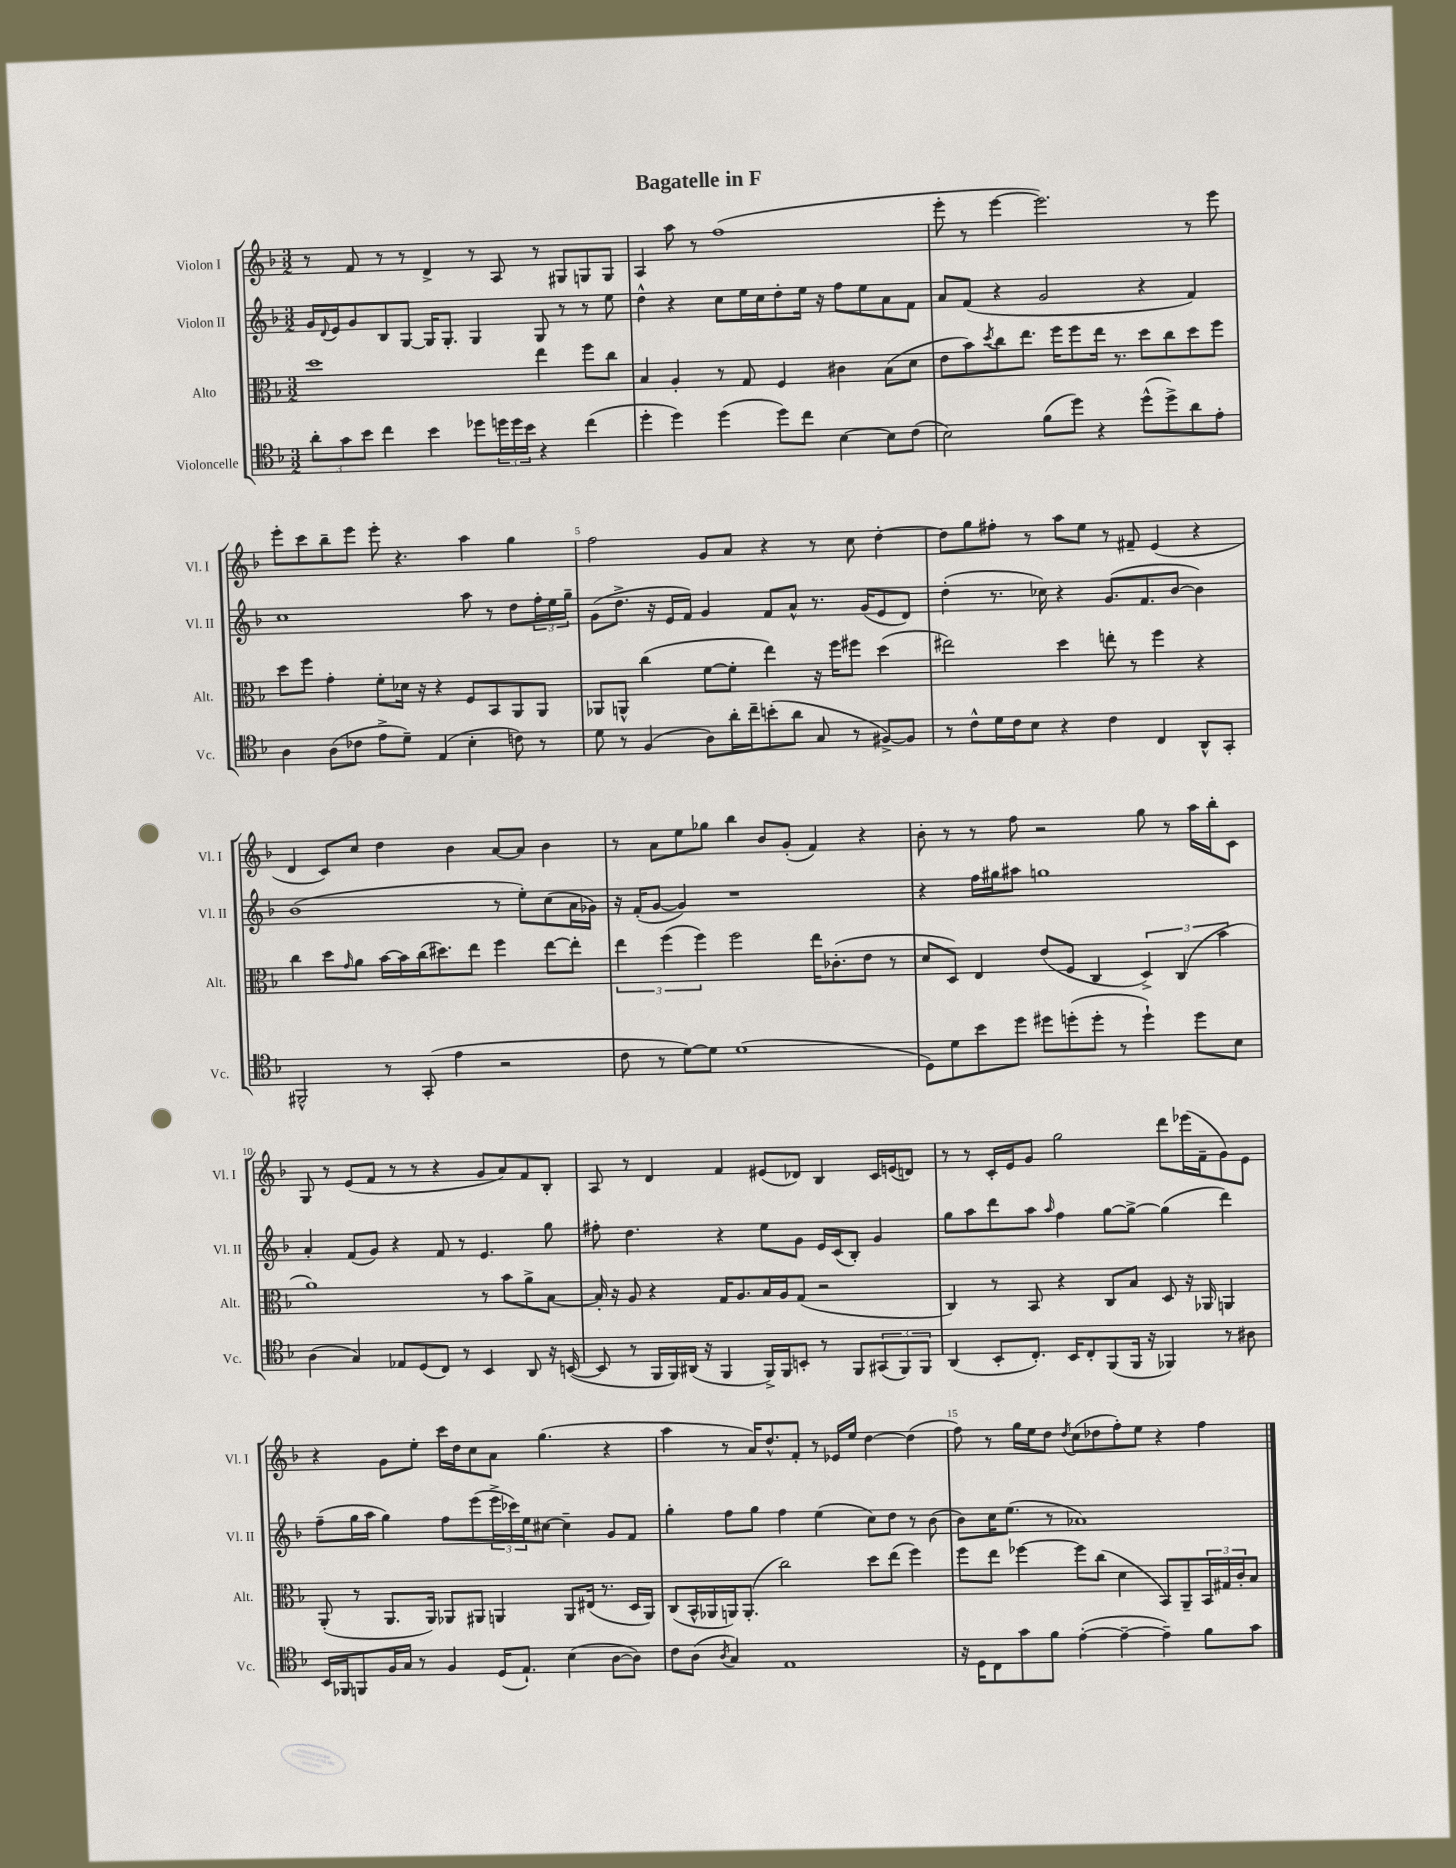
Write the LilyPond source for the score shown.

\header { title = "Bagatelle in F" }
<<
\new StaffGroup <<
\new Staff = "s0" \with { instrumentName = "Violon I" shortInstrumentName = "Vl. I" } {
    \clef treble \key f \major \numericTimeSignature \time 3/2
    r8 f'8 r8 r8 d'4-> r8 a8 r8 gis8 g8 g8 |
    a4 a''8 r8 f''1( |
    e'''8-. r8 e'''4~ e'''2.) r8 e'''8 |
    e'''8-. c'''8 bes''8-- e'''8 e'''8-. r4. a''4 g''4 |
    f''2 g'8 a'8 r4 r8 c''8 d''4~-. |
    d''8 g''8 fis''8-. r8 a''8 e''8 r8 fis'8-- e'4( r4 |
    d'4 c'8) c''8 d''4 bes'4 a'8~ a'8 bes'4 |
    r8 a'8 e''8 ges''8 bes''4 bes'8 g'8-.( f'4) r4 |
    bes'8-. r8 r8 f''8 r2 g''8 r8 a''16 bes''16-. c'8 |
    g8 r8 e'8( f'8 r8 r8 r4 g'8 a'8) f'8 bes8-. |
    a8 r8 d'4 f'4 eis'8( des'8) bes4 c'16 e'16( d'8) |
    r8 r8 c'16-. e'16 g'8 g''2 d'''8 ees'''16( f'16-- g'8) e'8 |
    r4 g'8 e''8-. c'''16 d''16 c''8 a'8 g''4.( r4 |
    a''4 r8 a'16) d''8.-^ f'8-. r8 ees'16 e''16 d''4~ d''4( |
    f''8) r8 g''16 e''16 d''8 \acciaccatura { d''8 } c''8( des''8 f''8-.) e''8 r4 f''4 \bar "|." |
}
\new Staff = "s1" \with { instrumentName = "Violon II" shortInstrumentName = "Vl. II" } {
    \clef treble \key f \major \numericTimeSignature \time 3/2
    g'16 \appoggiatura { d'8 } e'16 g'8 bes8 g8~ g16 g8.-. g4 g8 r8 r8 e''8 |
    d''4-^ r4 c''8 e''16 c''16 d''8-. e''16 r16 f''8 e''8 a'8 f'8 |
    a'8 f'8( r4 g'2 r4 f'4) |
    c''1 a''8 r8 d''8 \tuplet 3/2 { f''16-. e''16 g''16-- } |
    g'8( d''8.-> r16 e'16 f'16) g'4 f'8 a'8-^ r8. g'16( e'8 d'8) |
    d''4-.( r8. ces''16) r4 g'8.( f'8. bes'8~ bes'4) |
    bes'1( r8 e''8-.) c''8( a'16 ges'16) |
    r16 f'16-.( g'8~ g'4) r1 |
    r4 f''16 gis''16 ais''8 g''1 |
    a'4-. f'8( g'8) r4 f'8 r8 e'4. g''8 |
    fis''8-. d''4. r4 e''8 g'8 e'16 c'16( bes8-.) g'4 |
    g''8 a''8 d'''8 a''8 \grace { a''16 } f''4 g''8~ g''8~-> g''4( d'''4) |
    f''8--( g''16 a''16 g''4) f''8 e'''8( \tuplet 3/2 { e'''16-> ces'''16) e''16 } cis''8~ cis''4-- g'8 f'8 |
    g''4-. f''8 g''8 f''4 e''4( c''8) d''8 r8 bes'8( |
    bes'8) c''16 e''8.( r8 aes'1) \bar "|." |
}
\new Staff = "s2" \with { instrumentName = "Alto" shortInstrumentName = "Alt." } {
    \clef alto \key f \major \numericTimeSignature \time 3/2
    d''1 e''4 f''8 c''8 |
    bes4 a4-. r8 g8 f4 cis'4 bes8( d'8 |
    e'8 bes'8) \acciaccatura { d''8 } c''8 e''8. f''16 f''8 e''16 r8. d''8 c''8 d''8 f''8 |
    d''8 f''8 g'4-. f'8-. des'16 r16 r4 f8 bes,8 a,8 a,8 |
    aes,8 a,8-^ c''4( f'8~ f'8-. e''4) r16 f''16 fis''8 d''4( |
    eis''2) d''4 e''8-. r8 f''4 r4 |
    c''4 d''8 \grace { g'16 } a'8 bes'16~ bes'16 c''16( dis''8.) e''8 f''4 e''8~ e''8-. |
    \tuplet 3/2 { e''4 f''4( f''4) } f''2 e''16 ces'8.-.( e'8 r8 |
    d'8 d8) e4 e'8( f8 c4 \tuplet 3/2 { d4->) c4( bes'4 } |
    a'1) r8 bes'8 a'8-> bes8~ |
    bes16-. r16 a8 r4 g16 a8. bes16 a16 g8( r2 |
    c4) r8 bes,8 r4 c8 bes8 d8 r16 aes,16 a,4 |
    a,8-.( r8 a,8. a,16) aes,8 ais,8 a,4 a,8 eis16( r8. d16 a,16) |
    c8( bes,16-^ aes,16 a,16) a,8.-.( c''2) d''8 e''8( f''4) |
    f''8 e''8 fes''4~ fes''8 c''8( d'4 bes,8) a,8-- \tuplet 3/2 { bes,16 gis16 c'16-. } bes8 \bar "|." |
}
\new Staff = "s3" \with { instrumentName = "Violoncelle" shortInstrumentName = "Vc." } {
    \clef tenor \key f \major \numericTimeSignature \time 3/2
    \tuplet 3/2 { a'8-. g'8 bes'8 } c''4 bes'4 des''8 \tuplet 3/2 { d''16 d''16 bes'16 } r4 c''4( |
    d''4-. d''4) d''4( d''8) c''8 bes4~ bes8 c'8( |
    bes2) f'8( d''8) r4 d''8-^( d''8->) a'8 e'8-. |
    a4 a8( ces'8 e'8-> d'8--) e4( bes4-. c'8) r8 |
    d'8 r8 f4( a8) a'16-. c''16-- b'8-.( a'8 g8 r8 fis8~->) fis8 |
    r8 c'8-^ d'16 c'16 bes8 r4 c'4 c4 a,8-^ g,8-. |
    fis,2-^ r8 g,8-.( e'4 r2 |
    c'8 r8 d'8~) d'8 d'1( |
    d8) d'8 bes'8 d''8 dis''8 d''8-.( d''8-. r8 d''4-!) d''8 bes8 |
    a4( g4) ees8 d8( c8) r8 bes,4 a,8 r16 b,16~( |
    b,8 r8 f,16 f,16) ais,16( r16 f,4 f,16->) f,16 b,8-. r8 f,8 \tuplet 3/2 { gis,8( f,8) f,8 } |
    a,4( bes,8-. c8.-.) bes,16 c8-. f,8( f,16 r16 fes,4) r8 ais8 |
    bes,16 fes,16 f,8 f16 g16 r8 f4 d16( e8.-!) bes4( a8~ a8) |
    c'8 a8( \acciaccatura { a8 } g4) e1 |
    r16 d16 c8 g'8 f'8 e'4~-.( e'4~-- e'4--) f'8 g'8 \bar "|." |
}
>>
>>
\layout { \context { \Score \override BarNumber.break-visibility = ##(#f #t #t) barNumberVisibility = #(every-nth-bar-number-visible 5) } }
